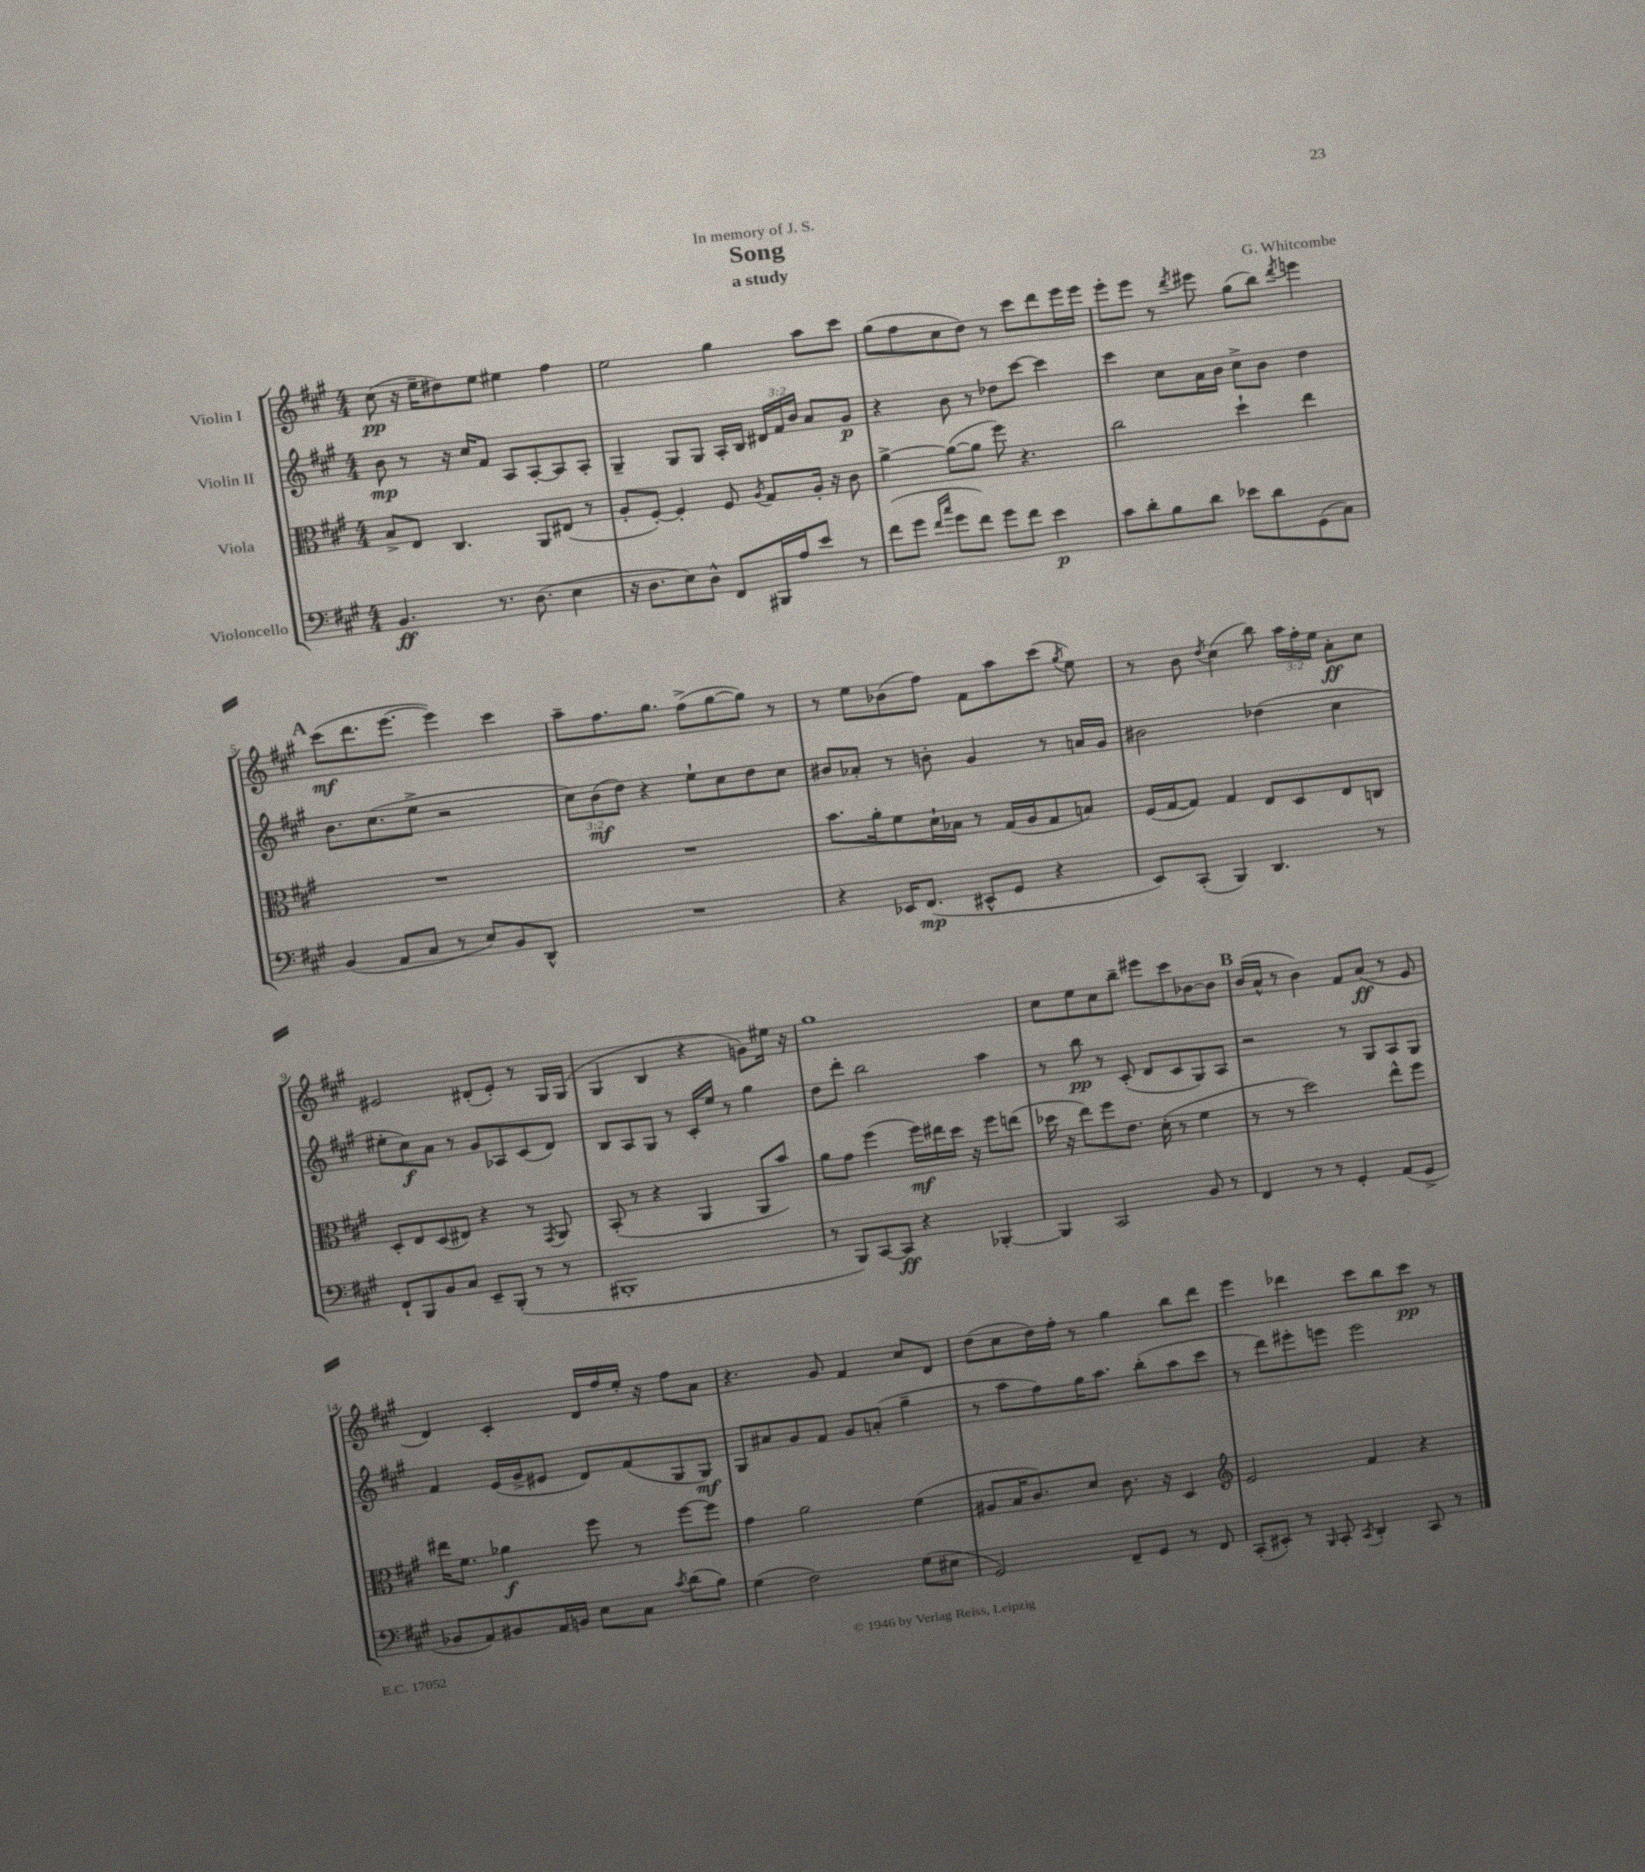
\header { title = "Song" composer = "G. Whitcombe" subtitle = "a study" dedication = "In memory of J. S." }
<<
\new StaffGroup <<
\new Staff = "s0" \with { instrumentName = "Violin I" } {
    \clef treble \key a \major \numericTimeSignature \time 4/4 \override Staff.TupletNumber.text = #tuplet-number::calc-fraction-text
    \autoBeamOff cis''8\pp( r16 e''16[-- dis''8) e''8] eis''4 fis''4 |
    e''2 gis''4 a''8[ cis'''8] |
    gis''8[( fis''8 cis''8 d''8]) r8 cis'''8[ d'''8 e'''16 e'''16] |
    e'''8[-. e'''8] r8 \acciaccatura { d'''8 } eis'''8 gis''8[( b''8]) \acciaccatura { d'''8 } e'''4 |
    \mark \markup { \bold "A" } cis'''8[\mf( d'''8. e'''8.]~ e'''4) cis'''4 |
    a''8[-- fis''8. gis''8.] fis''8[->( gis''8~ gis''8]) r8 |
    r8 e''8[ bes'8( fis''8]) fis'8[ a''8 cis'''8]( \acciaccatura { gis''8 } e''8) |
    r8 b'8 \acciaccatura { d''8 } cis''4( b''8) \tuplet 3/2 { a''16[ fis''16-. e''16] } a'8[-.\ff cis''8] |
    eis'2 dis'8[-.( eis'8]-.) r8 gis16[ gis16]( |
    gis4 b4 r4 g'8[) eis''16] r16 |
    gis''1 |
    cis''8[ e''8 cis''8 b''8]-- eis'''8[ cis'''8 bes'8~ bes'8] |
    \mark \markup { \bold "B" } b'16[( a'16]-^ r8 b'4) fis'8[ a'8]\ff( r8 e'8 |
    d'4) cis'4-. d'16[ fis''16 e''16]-. r16 fis''8[ a'8] |
    r4. gis'8 fis'4 cis''8[ d'8] |
    d''8[( cis''8 d''16) fis''16]-. r8 gis''4 b''8[ d'''8] |
    e'''4 des'''4 cis'''8[ b''8 cis'''8]\pp r8 \bar "|." |
}
\new Staff = "s1" \with { instrumentName = "Violin II" } {
    \clef treble \key a \major \numericTimeSignature \time 4/4 \override Staff.TupletNumber.text = #tuplet-number::calc-fraction-text
    \autoBeamOff b'8\mp r8 r16 cis''16[ fis'8] a8[ a8~-. a8 a8]-. |
    gis4-- gis8[ gis8] a16[-. b16] \tuplet 3/2 { dis'16[ fis'16 b'16] } a'8[ gis'8]\p |
    r4 b'8 r8 des''8[ cis'''8]~ cis'''4 |
    cis'''4 cis''8[ a'16 b'16] cis''8[-> b'8] d''4 |
    \mark \markup { \bold "A" } b'8.[ cis''8.( e''8]-> r2 |
    \tuplet 3/2 { cis''8[) b'8\mf( d''8]) } r4 e''8[-! cis''8 d''8 cis''8] |
    bis'8[ aes'8]-. r8 b'8-. gis'4 r8 a'16[ gis'16] |
    bis'2 des''4( cis''4 |
    eis''8[-. cis''8\f) a'8] r8 gis'8[ aes8 cis'8( d'8]) |
    b8[ a8 gis8] r8 cis'16[-. e''16] r8 gis''4 |
    d''8[ d'''8]-. b''2 a''4 |
    r8 b''8\pp r8 cis'8-.( d'8[ cis'8 gis8) a8] |
    \mark \markup { \bold "B" } r2 r8 gis8[ a8 gis8] |
    fis'4 e'16[( gis'16-> eis'8] d'8[) fis'8( gis8 gis8]\mf) |
    gis8[ ais'8 gis'8 fis'8] gis'8[ a'8]-.( gis''4-- |
    r8 a''8[ fis''8) gis''16 a''8.] b''8[-.( a''8 cis'''8] |
    r8 d'''8[) eis'''8-. e'''8] e'''2 \bar "|." |
}
\new Staff = "s2" \with { instrumentName = "Viola" } {
    \clef alto \key a \major \numericTimeSignature \time 4/4
    \autoBeamOff b8[-> e8] cis4. a,8[ eis8]( r8 |
    a8[-. fis8]~-.) fis4-. fis8 \acciaccatura { a8 } gis8[ a16]-. r16 cis'8 |
    a'4~-> a'8[~( a'8] fis''8) r4. |
    cis''2 d''4-! e''4 |
    \mark \markup { \bold "A" } R1 |
    R1 |
    b'8.[ a'16-. fis'8 d'16-! bes16] r8 gis16[( a16 gis8 b8]) |
    fis16[( gis16~ gis8]) gis4 e8[ d8 e8 c8] |
    d8[-. e8 d8( eis8]) r4 r8 \acciaccatura { gis,8 } a,8 |
    b,8-.( r8 r4 a,4 a,8[ b'8]) |
    a'8[ gis'8] fis''4( fis''16[\mf) eis''16 d''16] r16 fis''8[ e''8]( |
    des''16 r16 e''8[) fis''8 e'8.] d'16-.( r8 fis'4 |
    \mark \markup { \bold "B" } r8 r8 d''2) e''8[-^ fis''8] |
    eis''16[ fis'8.] aes'4\f fis''8 r8 fis''8[~ fis''8] |
    gis'4 a'2 fis'4( |
    ais8[ b16 cis'8.) d'8] cis'8. r16 d4 |
    \clef treble e'2 fis'4 r4 \bar "|." |
}
\new Staff = "s3" \with { instrumentName = "Violoncello" } {
    \clef bass \key a \major \numericTimeSignature \time 4/4
    \autoBeamOff b,4.\ff r8. d8.( e4 |
    r16 d8.[ e8) d8]-^ fis,8[ bis,,16 a16 e'8] r8 |
    fis'8[( gis'8] \grace { fis'16[ cis''16] } gis'8[ fis'8]) gis'8[ fis'8] e'4\p |
    cis'8[ d'8-. b8 d'8] ees'8[ d'8 gis,8( cis8]) |
    \mark \markup { \bold "A" } b,4( a,8[ cis8] r8 e8[) b,8 d,8]-^ |
    R1 |
    r4 ees,16[ fis,8.]\mp( eis,8[-^ gis,8] r4 |
    e,8[) cis,8]-.( b,,4) d,4. r8 |
    fis,8[-! b,,8 b,8 cis8] e,8[-- b,,8]-.( r8 r8 |
    bis,,1-. |
    r8 b,,8[) cis,8~ cis,8]\ff r4 bes,,4~-. |
    bes,,4 cis,2 b,8 r8 |
    \mark \markup { \bold "B" } fis,4 r8 r8 gis,4-. a,8[( gis,8]-> |
    bes,8[ a,8) bis,8 a,16 b,16] e8[ cis8] \acciaccatura { cis'8 } d'8[( b8]) |
    gis4( fis2) gis8[( eis8] |
    gis,2) fis,8[-- gis,8] r8 fis,8 |
    cis,8[-.( eis,8]-.) r8 \grace { b,,16 } cis,8-. \acciaccatura { cis,8 } d,4-. cis,8 r8 \bar "|." |
}
>>
>>
